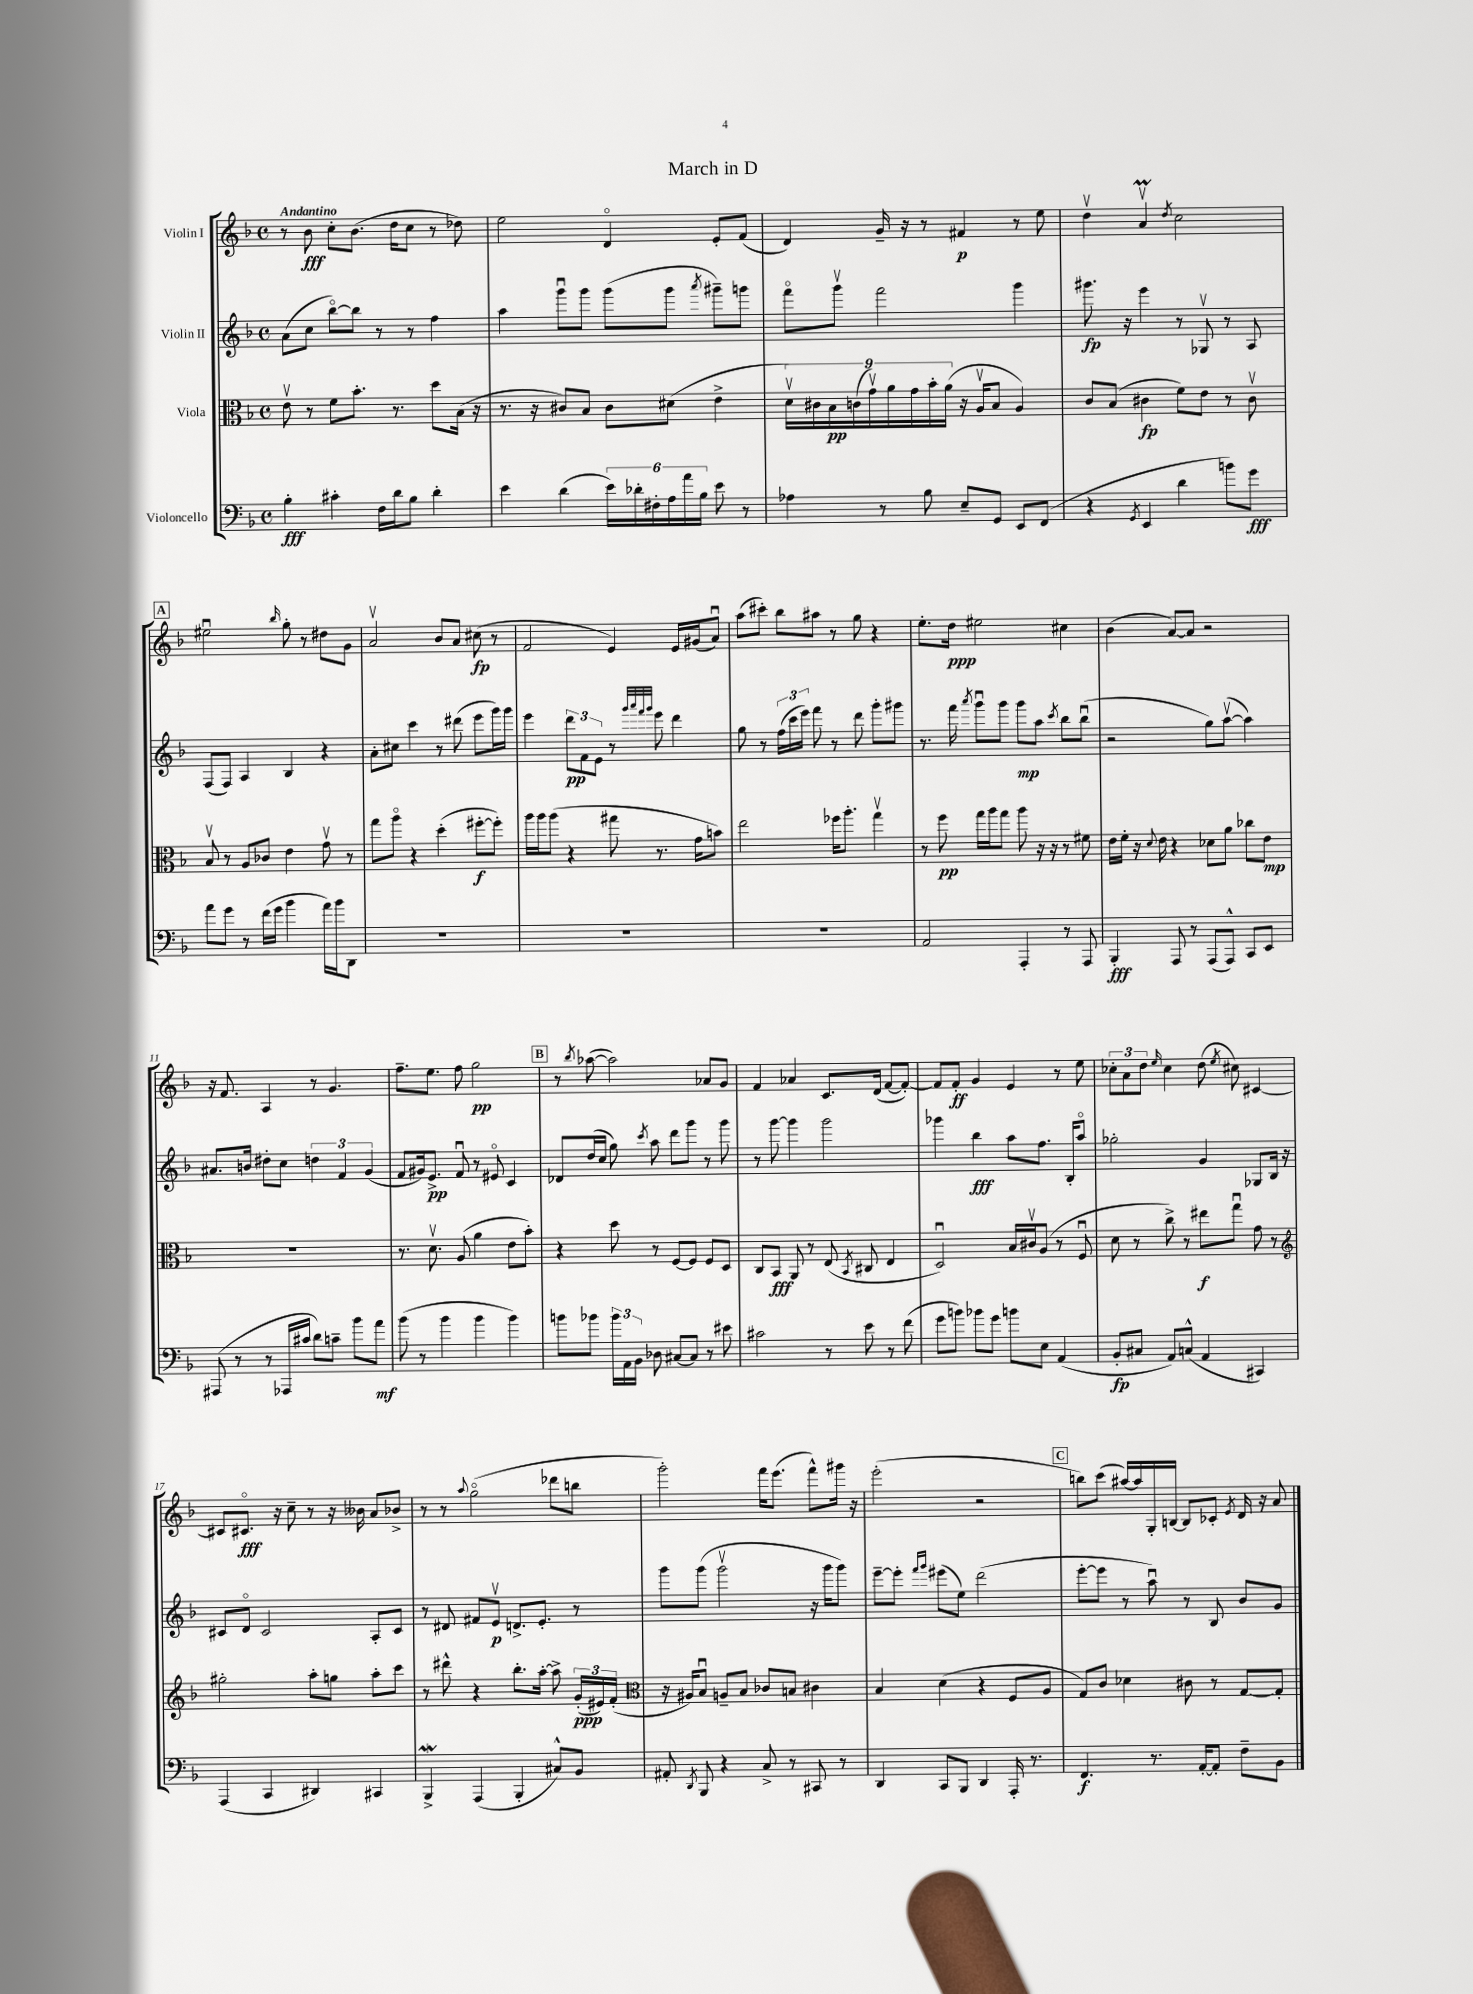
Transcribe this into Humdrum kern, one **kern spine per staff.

**kern	**kern	**kern	**kern
*staff4	*staff3	*staff2	*staff1
*clefF4	*clefC3	*clefG2	*clefG2
*k[b-]	*k[b-]	*k[b-]	*k[b-]
*M4/4	*M4/4	*M4/4	*M4/4
*met(c)	*met(c)	*met(c)	*met(c)
4B-'\	8ev\	(8a\L	8r
.	8r	8cc\J	8b-\
4c#'\	8f\L	[8bb-o\L)	8cc'\L
.	8.b-'\J	8bb-\]J	(8.b-\J
16F\LL	.	8r	.
16d\J	8.r	.	16dd\LK
8B-\J	.	8r	8cc\J
4d'\	8dd\L	4ff\	8r
.	(16B-\Jk	.	8dd-\)
.	16r	.	.
=	=	=	=
4e\	8.r	4aa\	2ee\
.	16r	.	.
(4d\	8c#/L)	8gggu\L	.
.	8B-/J	8ggg\J	.
24e\LL)	8c#\L	(8ggg\L	4do/
24d-'\	.	.	.
24F#'\	.	.	.
24A\	(8d#\J	8ggg\J	.
24a\	.	.	.
24B-\JJ	.	.	.
.	.	8qaaa/	.
8e\	4e^\	8ggg#~\L)	8e'/L
8r	.	8ggg\J	(8f/J
=	=	=	=
4A-\	18dv\LL)	8fffo\L	4d/)
.	18c#\	.	.
.	18B-\	.	.
.	.	8gggv\J	.
.	(18c\	.	.
.	18gv\)	.	.
8r	.	2fff\	16g~/
.	18a\	.	.
.	.	.	16r
.	18g\	.	.
8B-\	.	.	8r
.	18b-'\	.	.
.	(18a\JJ	.	.
8E~/L	16r	.	4f#/
.	16Av/LK	.	.
8GG/J	8B-/J	.	.
8EE/L	4A/)	4ggg\	8r
(8FF/J	.	.	8ee\
=	=	=	=
4r	8c/L	8.ggg#\	4ddv\
.	(8B-/J	.	.
.	.	16r	.
8qGG/	.	.	.
4EE/	4c#\	4eee\	4av/
.	.	.	8qdd/
4d\	8f\L)	8r	2cc\
.	8e\J	8G-v/	.
8b\L)	8r	8r	.
8g\J	8c#v\	8A/	.
=	=	=	=
8a\L	8B-v/	(8F/L	2ee#u\
8g\J	8r	8F/J)	.
8r	8A/L	4A/	.
(16f\LL	8c-/J	.	.
16g\JJ	.	.	.
.	.	.	16qqbb-/
4b-\	4e\	4B-/	8gg'\
.	.	.	8r
16a\LL)	8gv\	4r	8dd#\L
16b-\J	.	.	.
8DD\J	8r	.	8g\J
=	=	=	=
1r	8gg\L	8a'\L	2av/
.	8aao\J	8cc#\J	.
.	4r	4ccc\	.
.	(4dd'\	8r	8b-/L
.	.	(8ddd#\	8a/J
.	[8ff#'\L	8eee\L	(8cc#\
.	8ff#'\]J)	16ggg\L)	8r
.	.	16ggg\JJ	.
=	=	=	=
1r	16aa\LL	4eee\	2f/
.	16aa\J	.	.
.	(8aa\J	.	.
.	4r	12ddd\L	.
.	.	12f\	.
.	.	12e\J	.
.	8gg#\	8r	4e/)
.	.	32qqggg/LLL	.
.	.	32qqaaa/	.
.	.	32qqfff/	.
.	.	32qqggg/JJJ	.
.	8.r	8eee\	.
.	.	4ddd\	16e/LL
.	16g\LK	.	(16g#/J
.	8b\J)	.	8au/J)
=	=	=	=
1r	2ee\	8gg\	(8aa\L
.	.	8r	8ccc#'\J)
.	.	(24ff\LL	8bb-\L
.	.	24ccc\	.
.	.	24eee\JJ)	.
.	.	8fff\	8aa#\J
.	16ff-\LK	8r	8r
.	8.aa'\J	.	.
.	.	8ddd\	8gg\
.	4ggv\	8ggg'\L	4r
.	.	8ggg#\J	.
=	=	=	=
2AA/	8r	8.r	8.ee'\L
.	8ff\	.	.
.	.	16fff\	16dd\Jk
.	.	8qaaa/	.
.	16gg\LL	8gggu\L	2ee#\
.	16aa\J	.	.
.	8gg\J	8ggg\J	.
4AAA'/	8aa\	8ggg\L	.
.	16r	8aa\J	.
.	16r	.	.
.	.	8qccc/	.
8r	8r	8bb-\L	4cc#\
8AAA/	8f#\	(8bb-u\J	.
=	=	=	=
4BBB-'/	16e\LL	2r	(4b-\
.	16f'\JJ	.	.
.	16r	.	.
.	8qqd/	.	.
.	16e\	.	.
8AAA/	4r	.	[8a/L)
8r	.	.	8a/]J
(8AAA/L	8d-\L	8gg\L)	2r
8AAA^^/J)	8a\J	([8aav\J	.
8CC/L	8cc-\L	4aa\])	.
8EE/J	8e\J	.	.
=	=	=	=
(8AAA#/	1r	8.a#/L	16r
.	.	.	8.f/
8r	.	.	.
.	.	16b/Jk	.
8r	.	8dd#'\L	4A/
16AAA-/LL	.	8cc\J	.
16c#/JJ	.	.	.
8d\L)	.	6dd\	8r
8c~\J	.	.	4.g/
.	.	6f/	.
8b-\L	.	.	.
.	.	(6g/	.
8a\J	.	.	.
=	=	=	=
(8b-\	8.r	8f/L	8.ff~\L
8r	.	16g#/k)	.
.	8.dv\	8.e^/J	8.ee\J
4b-\	.	.	.
.	(8A/	8fu/	8ff\
4b-\	4a\	8r	2gg\
.	.	8e#o/	.
4b-\)	8e\L	4c/	.
.	8b-'\J)	.	.
=	=	=	=
8b\L	4r	8d-/L	8r
.	.	.	8qbb-/
8b-\J	.	(16dd/L	([8aa-\
.	.	16cc/JJ	.
24b-\LL	8dd\	8gg\)	2aa-\])
24AA\	.	.	.
24BB-\JJ	.	.	.
.	.	8qccc/	.
8D-\	8r	8aa\	.
[8C#/L	[8F/L	8ddd\L	.
8C#/]J	8F/]J	8ggg\J	.
8r	8F/L	8r	8a-/L
8e#\	8D/J	8ggg\	8g/J
=	=	=	=
2c#\	8C/L	8r	4f/
.	8BB-/J	[8ggg\	.
.	8AA/	4ggg\]	4a-/
.	8r	.	.
8r	(8E/	2ggg\	8.c/L
.	8qBB-/	.	.
8e\	8C#/	.	.
.	.	.	(16d/Jk
8r	4E/	.	[8f/L
(8f\	.	.	8f'/_J)
=	=	=	=
8g\L	2Du/)	4ggg-\	8f/]L
8b\J)	.	.	8f'/J
8b-\L	.	4bb-\	4g/
8g\J	.	.	.
8b\L	16B-/LL	8aa\L	4e/
.	16c#v/J	.	.
8E\J	(8A/J	8.ff\J	.
(4AA/	8r	.	8r
.	.	16B-'/LK	.
.	8Fu/	8aao/J	8ee\
=	=	=	=
8BB-'/L	8d\	2gg-'\	12cc-'\L
.	.	.	12a\
8C#/J	8r	.	.
.	.	.	12dd\J
.	.	.	16qqee/
8AA/L)	8cc^\)	.	4cc-\
(8C^^/J	8r	.	.
4AA/	8ee#\L	4g/	(8dd\
.	.	.	8qee/
.	8ggu\J	.	8cc#\)
4CC#/)	8g\	8G-/L	[4c#/
.	8r	16B-/Jk	.
.	.	16r	.
=	=	=	=
*	*clefG2	*	*
(4AAA/	2gg#'\	8c#/L	8c#/]L
.	.	8do/J	8.c#o/J
4CC/	.	2c#/	.
.	.	.	16r
.	.	.	8cc~\
4DD#/)	8aa'\L	.	8r
.	8gg\J	.	16r
.	.	.	16b--\
4CC#/	8aa'\L	8A'/L	8a/L
.	8ccc\J	8c#/J	8b-^/J
=	=	=	=
4BBB-^/	8r	8r	8r
.	8ddd#^^\	8d#/	8r
.	.	.	8qqaa/
(4AAA/	4r	8f#/L	(2ggo\
.	.	8ev/J	.
4BBB-'/	8.bb-'\L	8.d^/L	.
.	[16aa'\Jk	8.e'/J	.
8C#^^/L)	8aa^\]	.	8ddd-\L
8BB-/J	(24g'/LL	8r	8bb\J
.	24e#/)	.	.
.	(24f'/JJ	.	.
=	=	=	=
*	*clefC3	*	*
8AA#'/	16r	8ggg\L	2ggg'\)
.	16A#/LK)	.	.
8qDD/	.	.	.
8BBB-/	8B-u/J	(8ggg\J	.
4r	8A~/L	2gggv\	.
.	8B-/J	.	.
8C^/	8c-/L	.	16fff\LK
.	.	.	(8.eee\J
8r	8B/J	.	.
8CC#/	4c#\	16r	8fff^^\L)
.	.	16ggg\LK	.
8r	.	8ggg\J)	16ggg#\Jk
.	.	.	16r
=	=	=	=
4DD/	4B-/	[8eee~\L	(2eee'\
.	.	8eee'\]J	.
.	.	16qqfff/LL	.
.	.	16qqggg/JJ	.
8CC/L	(4d\	(8eee#\L	.
8BBB-/J	.	8ee\J)	.
4DD/	4r	(2ddd\	2r
16AAA'/	8F/L	.	.
8.r	.	.	.
.	8A/J	.	.
=	=	=	=
4.FF/	8G/L)	[8eee'\L	8bb\L)
.	8c/J	8eee\]J	(8ccc\J
.	4d-\	8r	[16aa#/LL)
.	.	.	16aa#/]
8.r	.	8aau\)	16G'/
.	.	.	[16B/JJ
.	8c#\	8r	8B/]L
[16AA'/LK	.	.	.
8AA'/]J	8r	8B-/	8c-'/J
.	.	.	8qe/
8F~\L	[8G/L	8b-/L	16d/
.	.	.	16r
8BB-\J	8G'/]J	8g/J	8a/
==	==	==	==
*-	*-	*-	*-
